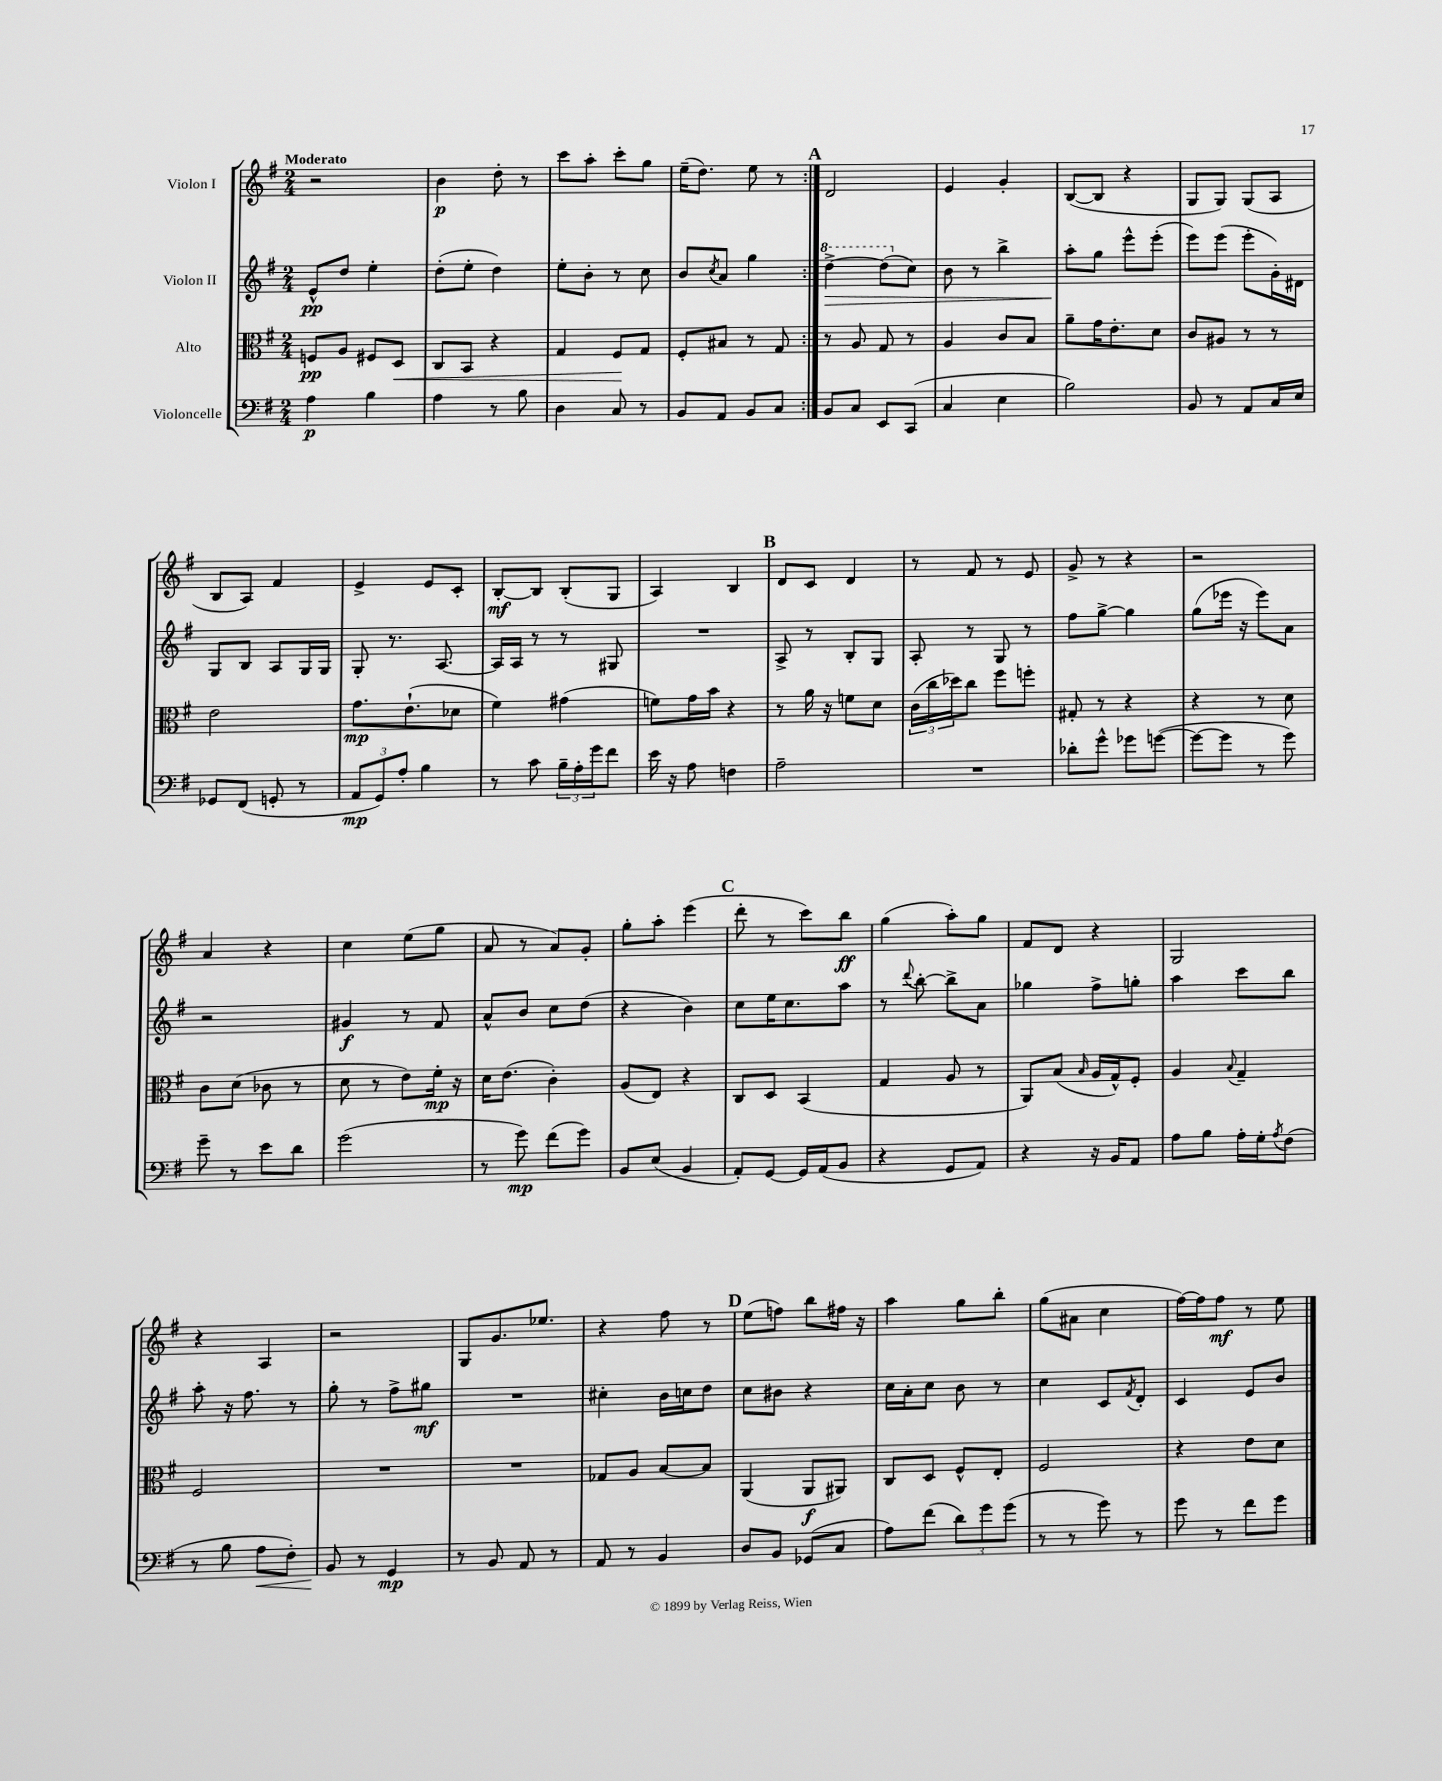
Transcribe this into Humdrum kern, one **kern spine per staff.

**kern	**kern	**kern	**kern
*staff4	*staff3	*staff2	*staff1
*clefF4	*clefC3	*clefG2	*clefG2
*k[f#]	*k[f#]	*k[f#]	*k[f#]
*M2/4	*M2/4	*M2/4	*M2/4
4A\	8F/L	8e^^/L	2r
.	8A/J	8dd/J	.
4B\	8F#/L	4ee'\	.
.	8D/J	.	.
=	=	=	=
4A\	8C/L	(8dd'\L	4b\
.	8BB/J	8ee'\J	.
8r	4r	4dd\)	8dd'\
8B\	.	.	8r
=	=	=	=
4D\	4G/	8ee'\L	8ccc\L
.	.	8b'\J	8aa'\J
8C/	8F#/L	8r	8ccc'\L
8r	8G/J	8cc\	8gg\J
=	=	=	=
8BB/L	8F#'/L	8b/L	(16ee~\LK
.	.	.	8.dd\J)
.	.	8qcc/	.
8AA/J	8B#/J	8a/J	.
8BB/L	8r	4gg\	8ee\
8C/J	8G/	.	8r
=:|!	=:|!	=:|!	=:|!
8BB/L	8r	[4ddd^\	2d/
8C/J	8A/	.	.
8EE/L	8G/	(8ddd\]L	.
(8CC/J	8r	8cc\J)	.
=	=	=	=
4C/	4A/	8b\	4e/
.	.	8r	.
4E\	8c/L	4bb^\	4g'/
.	8B/J	.	.
=	=	=	=
2B\)	8a~\L	8aa'\L	([8B/L
.	16g\K	8gg\J	8B/]J
.	8.e'\	.	.
.	.	8eee^^\L	4r
.	8d\J	(8eee'\J	.
=	=	=	=
8BB/	8c/L	8eee\L)	8G/L
8r	8A#/J	(8eee\J	8G/J)
8AA/L	8r	8eee'\L	(8G/L
16C/L	8r	16g'\L)	8A/J
16E/JJ	.	16d#\JJ	.
=	=	=	=
8GG-/L	2e\	8G/L	8B/L
(8FF#/J	.	8B/J	8A/J)
8GG'/	.	8A/L	4f#/
8r	.	16G/L	.
.	.	16G/JJ	.
=	=	=	=
12AA/L	8.g\L	8G'/	4e^/
12GG/)	.	.	.
.	.	8.r	.
12A'/J	.	.	.
.	(8.e`\	.	.
4B\	.	.	8e/L
.	.	[8.A/	.
.	8d-\J	.	8c'/J
=	=	=	=
8r	4f#\)	16A/]LL	[8B'/L
.	.	16A/JJ	.
8c\	.	8r	8B/]J
24B~\LL	(4g#\	8r	(8B'/L
24A'\	.	.	.
24g\J	.	.	.
8f#\J	.	8G#/	8G/J
=	=	=	=
16e\	8f\L)	2r	4A/)
16r	.	.	.
8A\	16g\L	.	.
.	16b\JJ	.	.
4F\	4r	.	4B/
=	=	=	=
2A~\	8r	8A^/	8d/L
.	16a\	8r	8c/J
.	16r	.	.
.	8f\L	8B'/L	4d/
.	8d\J	8G/J	.
=	=	=	=
2r	(24c\LL	8A'/	8r
.	24cc\	.	.
.	24dd-\J)	.	.
.	8cc\J	8r	8f#/
.	8ff#\L	8G/	8r
.	8ff'\J	8r	8e/
=	=	=	=
8d-'\L	8G#'/	8ff#\L	8g^/
8g^^\J	8r	[8gg^\J	8r
8g-\L	4r	4gg\]	4r
([8g\J	.	.	.
=	=	=	=
8g\_L	4r	(8gg\L	2r
8g\]J	.	16eee-\Jk	.
.	.	16r	.
8r	8r	8eee-\L)	.
8g\)	8d\	8a\J	.
=	=	=	=
8g~\	8c\L	2r	4a/
8r	(8d\J	.	.
8e\L	8c-\	.	4r
8d\J	8r	.	.
=	=	=	=
(2g\	8d\	4g#/	4cc\
.	8r	.	.
.	8e\L)	8r	(8ee\L
.	16f#'\Jk	8f#/	8gg\J
.	16r	.	.
=	=	=	=
8r	16d\LK	8a^^/L	8a/
.	(8.e\J	.	.
8g\)	.	8b/J	8r
(8f#\L	4c'\)	8cc\L	8a/L)
8g\J)	.	(8dd\J	8g'/J
=	=	=	=
8BB/L	(8A/L	4r	8gg'\L
(8E/J	8E/J)	.	8aa'\J
4BB/	4r	4b\)	(4eee\
=	=	=	=
8AA'/L)	8C/L	8cc\L	8ddd'\
[8GG/J	8D/J	16ee\K	8r
.	.	8.cc\	.
16GG/]LL	(4BB/	.	8ccc\L)
(16AA/J	.	.	.
8BB/J	.	8aa\J	8bb\J
=	=	=	=
4r	4G/	8r	(4gg\
.	.	8qqddd/	.
.	.	[8bb'\	.
8GG/L	8A/	8bb^\]L	8aa'\L)
8AA/J)	8r	8a\J	8gg\J
=	=	=	=
4r	8AA/L)	4gg-\	8f#/L
.	(8B/J	.	8d/J
.	16qqB/	.	.
16r	16A/LL	8ff#^\L	4r
16BB/LK	16G^^/J)	.	.
8AA/J	8F#'/J	8gg'\J	.
=	=	=	=
8A\L	4A/	4aa\	2G/
8B\J	.	.	.
.	8qqB/	.	.
16A'\LL	4G~/	8ccc\L	.
16G'\J	.	.	.
8qA/	.	.	.
(8F#\J	.	8bb\J	.
=	=	=	=
8r	2F#/	8aa'\	4r
8B\	.	16r	.
.	.	8.ff#\	.
8A\L	.	.	4A/
8F#'\J)	.	8r	.
=	=	=	=
8BB/	2r	8gg'\	2r
8r	.	8r	.
4GG/	.	8ff#^\L	.
.	.	8gg#\J	.
=	=	=	=
8r	2r	2r	8G/L
8BB/	.	.	8.g/
8AA/	.	.	.
.	.	.	8.ee-/J
8r	.	.	.
=	=	=	=
8AA/	8G-/L	4cc#'\	4r
8r	8A/J	.	.
4BB/	[8B/L	16b\LL	8ff#\
.	.	16cc\J	.
.	8B/]J	8dd\J	8r
=	=	=	=
8D/L	(4AA/	8cc\L	(8ee\L
8BB/J	.	8b#\J	8ff\J)
(8GG-/L	8AA/L	4r	8bb\L
8C/J	8AA#/J)	.	16ff#\Jk
.	.	.	16r
=	=	=	=
8A\L)	8C/L	16cc\LL	4aa\
.	.	16a'\J	.
(8f#\J	8D/J	8cc\J	.
12d\L)	8F#^^/L	8b\	8gg\L
12g\	.	.	.
.	8E'/J	8r	8bb'\J
(12g\J	.	.	.
=	=	=	=
8r	2F#/	4cc\	(8gg\L
8r	.	.	8a#\J
8g\)	.	8c/L	4cc\
.	.	8qf#/	.
8r	.	8d'/J	.
=	=	=	=
8g\	4r	4c/	[16ff#\LL)
.	.	.	16ff#\]J
8r	.	.	8ff#\J
8f#\L	8e\L	8e/L	8r
8g\J	8d\J	8b/J	8ee\
==	==	==	==
*-	*-	*-	*-
